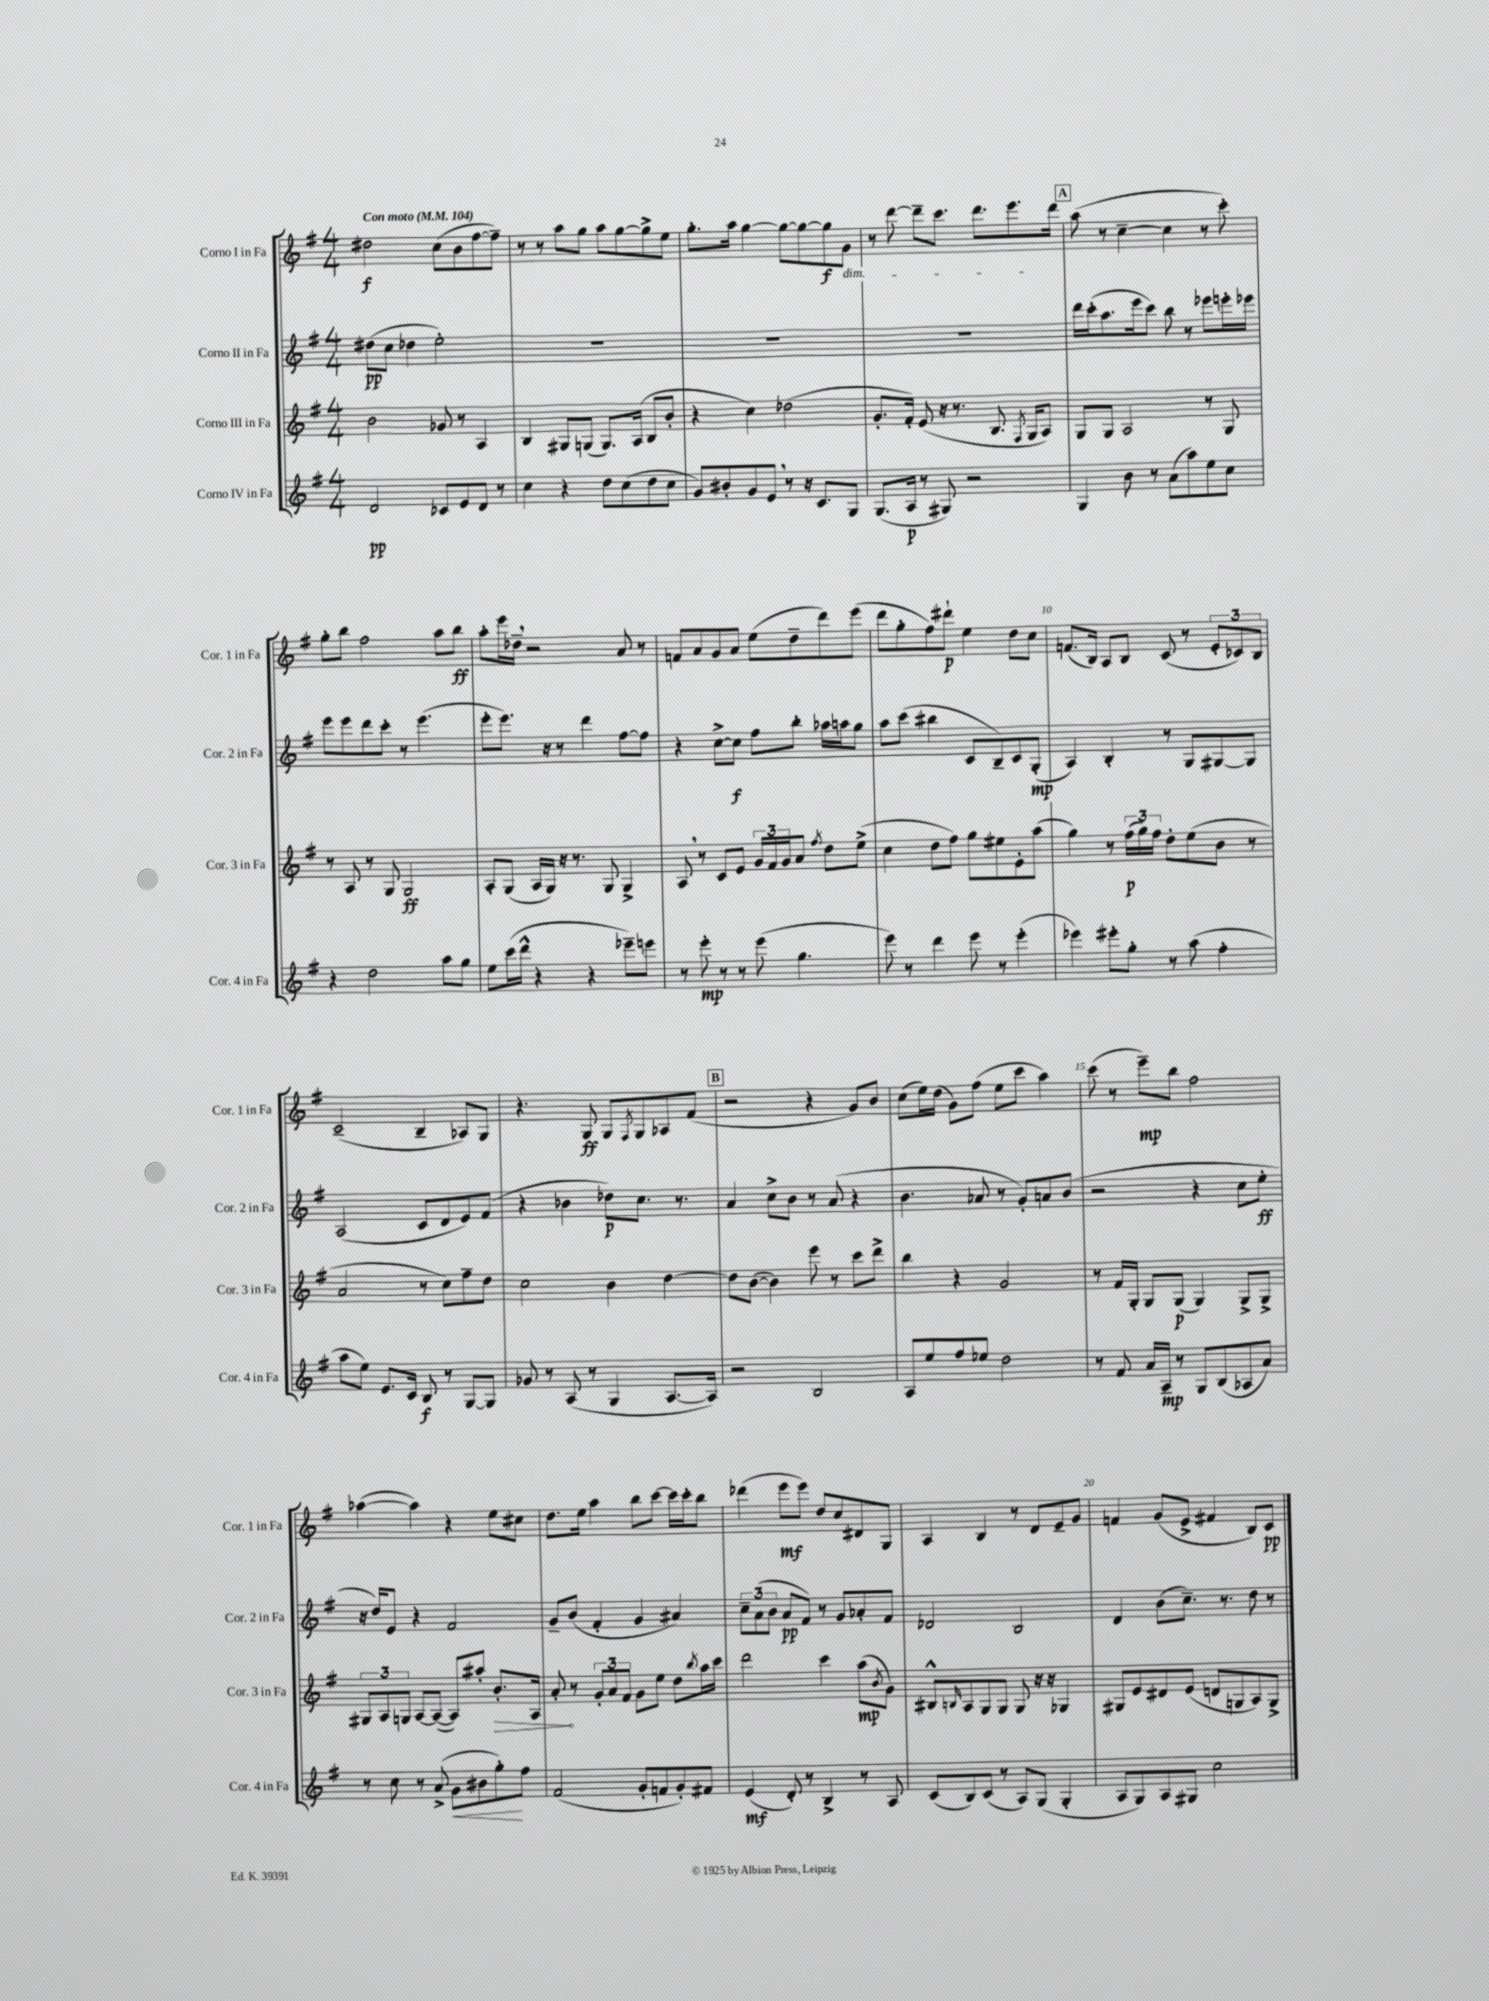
<<
\new StaffGroup <<
\new Staff = "s0" \with { instrumentName = "Corno I in Fa" shortInstrumentName = "Cor. 1 in Fa" } {
    \clef treble \key g \major \numericTimeSignature \time 4/4 \tempo "Con moto" 4 = 104
    dis''2\f c''8( b'8 fis''8~ fis''8--) |
    r8 r8 a''8 g''8 a''8 g''8~ g''8-> e''8 |
    g''8.-. a''16 g''4~ g''8~ g''8~ g''8\f g'8\dim |
    r8 d'''8~ d'''8-- c'''8. d'''8. e'''8.\! d'''16 |
    \mark \markup { \box "A" } a''8( r8 c''4~-- c''4 r8 c'''8-.) |
    g''8-. b''8 fis''2 a''8 b''8\ff |
    a''8-. e'''16 des''16-- \breathe r2 a'8 r8 |
    f'8 a'8 g'8 a'8 e''8( d''8-- d'''8) e'''8( |
    d'''8 g''8-. fis''8) dis'''8-!\p e''4 d''8 c''8 |
    f'8.( b16) a8 b8 c'8( r8 \tuplet 3/2 { e'8-. ces'8) b8 } |
    c'2--( b4-- aes8) g8 |
    r4. g8\ff g8 \acciaccatura { fis8 } g8 aes8 fis'8( |
    \mark \markup { \box "B" } r2 r4 g'8) b'8 |
    c''8( e''16) d''16( g'8) fis''8( e''8 c'''8 a''4) |
    c'''8( r8 e'''8--\mp) b''8 fis''2 |
    aes''4~( aes''4) r4 e''8 cis''8 |
    d''8. e''16 a''4 b''8 c'''8~ c'''16 c'''16-. b''8 |
    des'''4( e'''8\mf e'''8) d''8 c''8 dis'8 g8 |
    a4 b4 r8 d'8 e'8-- g'8 |
    f'4 g'8( e'8-> fis'4 b8) c'8\pp \bar "|." |
}
\new Staff = "s1" \with { instrumentName = "Corno II in Fa" shortInstrumentName = "Cor. 2 in Fa" } {
    \clef treble \key g \major \numericTimeSignature \time 4/4
    dis''8\pp( c''8 des''4 e''2-.) |
    R1 |
    R1 |
    R1 |
    \mark \markup { \box "A" } d'''16 c'''16-.( a''8. e'''16 c'''8) b''8 r8 ees'''8 e'''16-. ees'''16 |
    e'''8 e'''8 d'''8 c'''8-. r8 e'''4.( |
    e'''8-. e'''8.) r16 r8 d'''4 fis''8~ fis''8 |
    r4 c''8~-> c''8\f fis''8 b''8-. aes''16 a''16 g''8 |
    a''8 c'''8( bis''4 c'8 b8--) c'8 g8-.\mp( |
    a4) b4-. r8 g8 gis8~ gis8 |
    a2( c'8 d'8 e'8) fis'8( |
    r4 bes'4 des''8\p) c''8. r8. |
    \mark \markup { \box "B" } a'4 c''8-> b'8 r8 a'8( r4 |
    b'4. aes'8 r8 g'8-.) a'8 b'8( |
    r2 r4 c''8 e''8-.\ff |
    r16 d''16) e'8 r4 fis'2 |
    g'8-- b'8( fis'4-. g'4 ais'4) |
    \tuplet 3/2 { c''8-- a'8( b'8 } a'8\pp fis'8) r8 g'8 aes'8-. fis'8 |
    des'2 b2 |
    d'4 b'8( c''8.--) r8. d''8 r8 \bar "|." |
}
\new Staff = "s2" \with { instrumentName = "Corno III in Fa" shortInstrumentName = "Cor. 3 in Fa" } {
    \clef treble \key g \major \numericTimeSignature \time 4/4
    b'2 ges'8 r8 a4 |
    b4 gis8 g8( g8.) a16( b8 b'8-. |
    r4 c''4) des''2( |
    g'8.-. fis'16-.) e'8( r16 r8. b8. \acciaccatura { fis8 } g16 a8) |
    \mark \markup { \box "A" } g8 g8 a2 r8 g8 |
    r8 a8 r8 g8 g2\ff |
    a8-. g8( a16 g16) r16 r8. g8 g4-> |
    a8 \breathe r8 c'8 e'8 \tuplet 3/2 { g'16 fis'16 g'16 } a'8 \acciaccatura { fis''8 } d''8 e''8->( |
    c''4 d''8 fis''8) g''8 eis''8 e'8-. a''8( |
    g''4) r8 \tuplet 3/2 { fis''16\p( g''16) fis''16 } d''8-. e''8( b'8 r8 |
    a'2 r8 c''8) fis''8-- d''8 |
    c''2 b'4 d''4~ |
    \mark \markup { \box "B" } d''8 b'8~( b'4) e'''8 r8 c'''8 d'''8-> |
    b''4 r4 g'2 |
    r8 fis'16 g16-. g8 g8\p( g4) g8-> g8-> |
    \tuplet 3/2 { gis8 a8 g8 } a8~ a8~( a8) ais''8-. \once \override Hairpin.circled-tip = ##t b'8.-.\> a16 |
    a'8-.\! r8 \tuplet 3/2 { g'8-. a'8 fis'8 } g'8 e''8 d''8 \acciaccatura { b''8 } a''16 c'''16 |
    d'''2 c'''4 a''8\mp( \acciaccatura { b'8 } g'8) |
    bis8-^ \grace { b16 } a8 g8 g8 g8 r16 r16 ges4 |
    gis8 e'8 dis'8 e'8( d'8 g8 a8) g8-> \bar "|." |
}
\new Staff = "s3" \with { instrumentName = "Corno IV in Fa" shortInstrumentName = "Cor. 4 in Fa" } {
    \clef treble \key g \major \numericTimeSignature \time 4/4
    d'2\pp ces'8 e'8 d'8 r8 |
    c''4 r4 d''8 c''8( d''8 c''8 |
    g'8) bis'8-. g'8 e'8 \breathe r8 r16 c'8. g8 |
    g8.( a16\p r8 gis8) r2 |
    \mark \markup { \box "A" } g4 b'8 r8 a'8( a''8) e''8 c''8 |
    r4 d''2 a''8 g''8 |
    e''8 c'''16( d'''16-^ r4 r4 ees'''8--) e'''8 |
    r8 e'''8-.\mp r8 r8 e'''8( g''4. |
    e'''8) r8 d'''4 e'''8 r8 e'''4-.( |
    ees'''4) eis'''8-. g''8-. r8 a''8( fis''4-. |
    a''8 e''8) e'8. c'16 b8\f r8 g8~ g8 |
    ges'8 r8 a8( r8 g4 a8.~ a16) |
    \mark \markup { \box "B" } r2 b2 |
    a8 e''8 fis''8 ees''8 d''2 |
    r8 fis'8 a'16 a16--\mp r8 g8 b8( aes8 a'8) |
    r8 c''8 r8 a'8->( g'8\< bis'8 g''8-.\!) fis''8 |
    fis'2( g'8-. f'8 g'8-.) fis'8 |
    e'4\mf( d'8-.) r8 b4-> r8 a8 |
    c'8( b8) c'8( r8 a8) g8( g4-. |
    a8 g8) a8 gis8 c''2 \bar "|." |
}
>>
>>
\layout { \context { \Score \override BarNumber.break-visibility = ##(#f #t #t) barNumberVisibility = #(every-nth-bar-number-visible 5) } }
